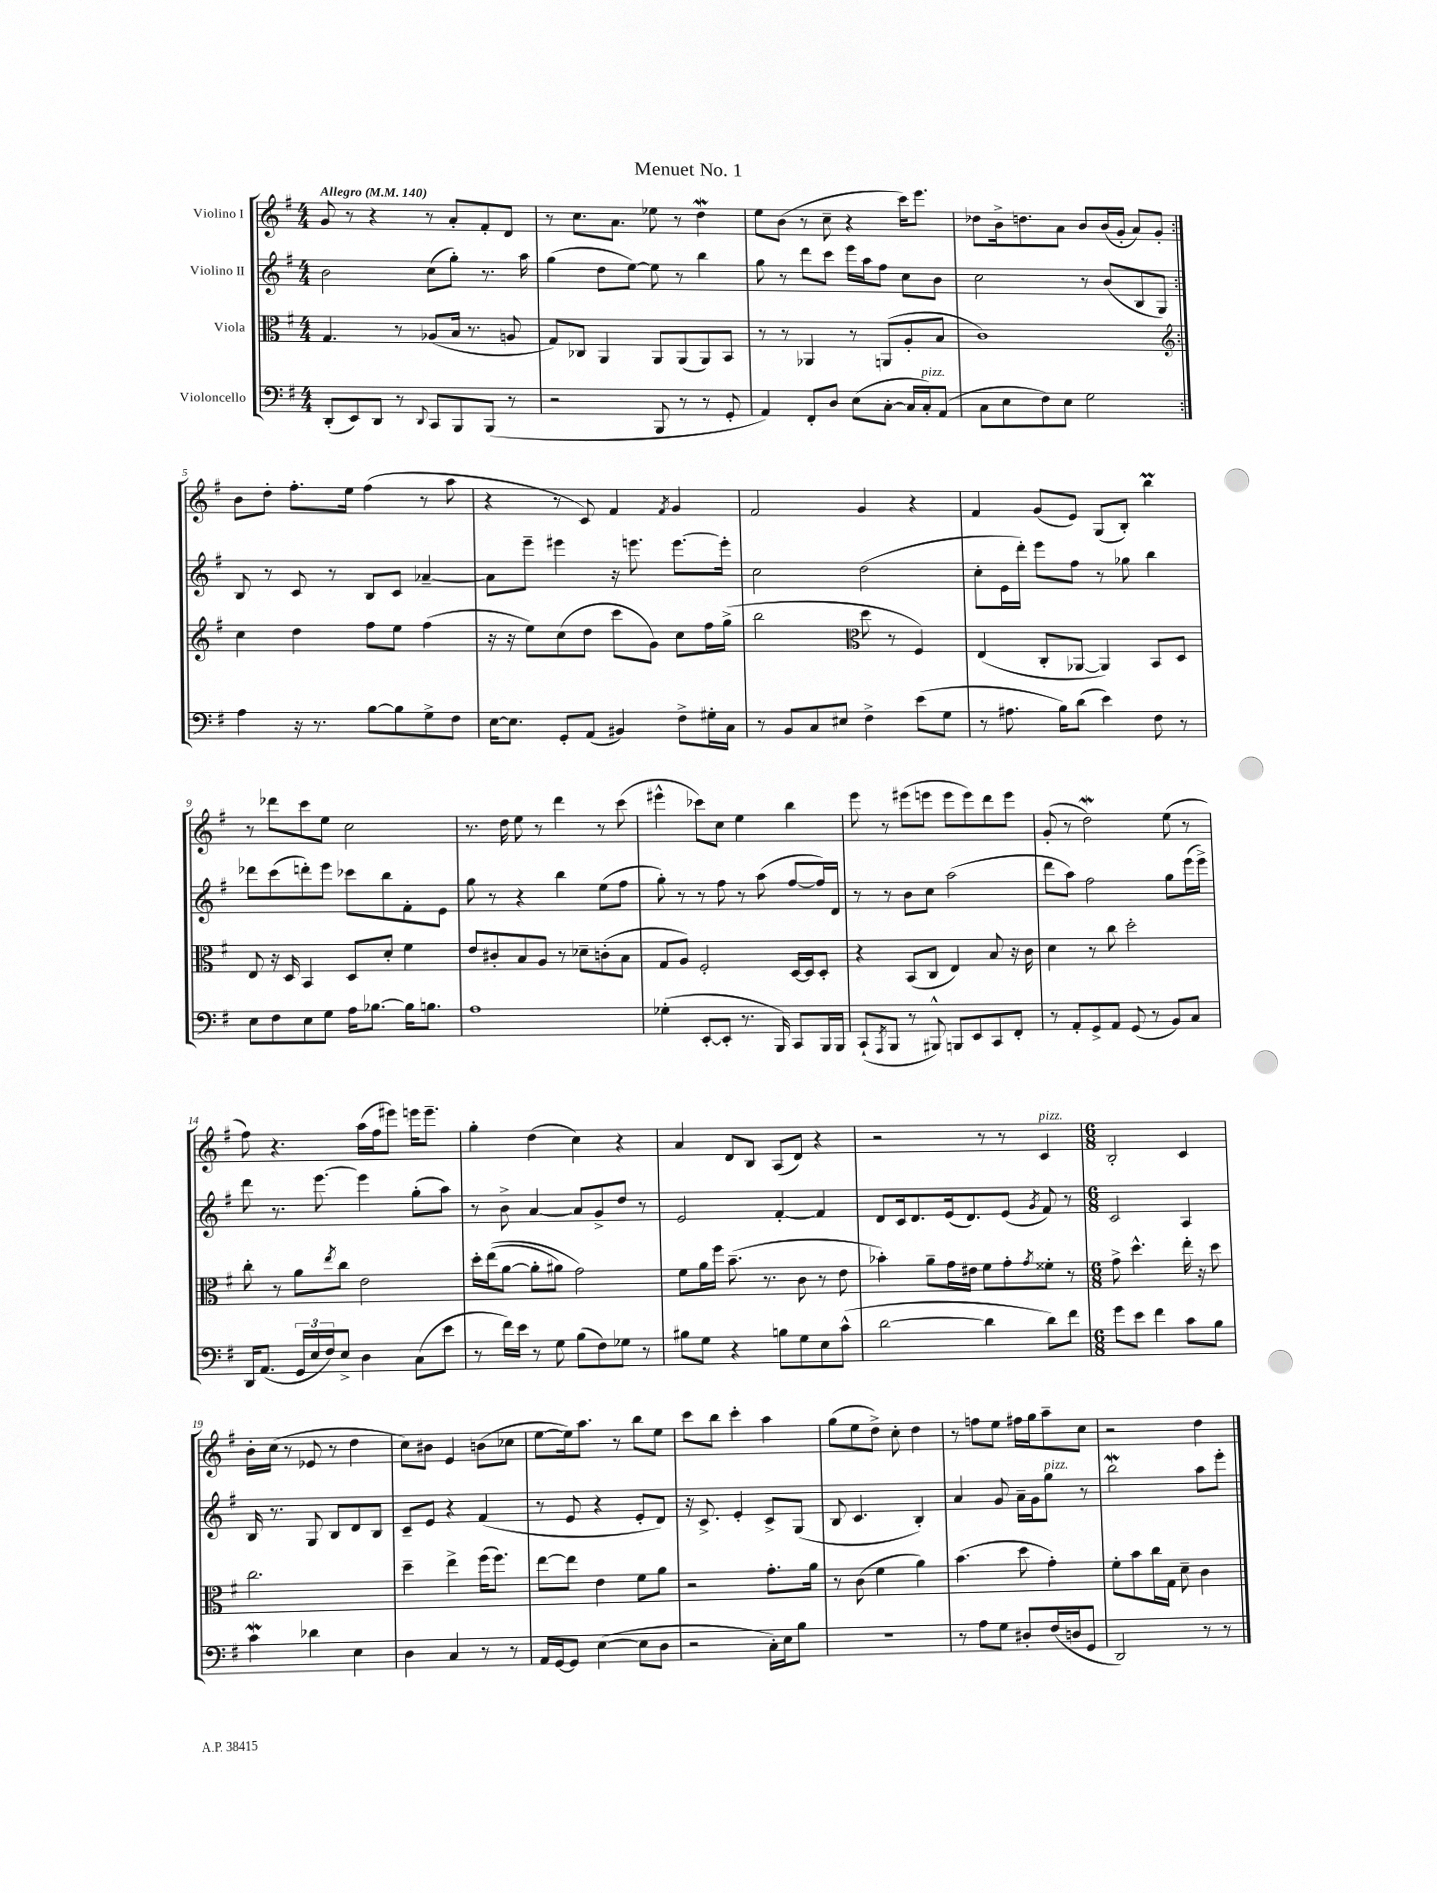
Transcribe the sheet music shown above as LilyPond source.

\header { title = "Menuet No. 1" }
<<
\new StaffGroup <<
\new Staff = "s0" \with { instrumentName = "Violino I" } {
    \clef treble \key g \major \numericTimeSignature \time 4/4 \tempo "Allegro" 4 = 140
    \repeat volta 2 { g'8 r8 r4 r8 a'8-. fis'8-. d'8 |
    r8 c''8. a'8. ees''8 r8 d''4\mordent |
    e''8 b'8( r8 c''8-- r4 c'''16) e'''8. |
    des''8 b'16-> d''8. a'8 b'8 b'16( g'16-. a'8) g'8-. | }
    b'8 d''8-. fis''8.-. e''16 fis''4( r8 a''8 |
    r4 r8 c'8) fis'4 \acciaccatura { fis'8 } g'4 |
    fis'2 g'4 r4 |
    fis'4 g'8( e'8) g8( b8-.) b''4\prall |
    r8 des'''8 c'''8 e''8 c''2 |
    r8. d''16 e''8 r8 d'''4 r8 c'''8( |
    eis'''4-^ ces'''8) c''8 e''4 b''4 |
    e'''8 r8 eis'''8( e'''8 e'''8 e'''8) d'''8 e'''8 |
    g'8-.( r8 d''2\mordent) e''8( r8 |
    fis''8) r4. a''16( fis''16 eis'''8) e'''16 e'''8.-- |
    g''4-. d''4( c''4) r4 |
    a'4 d'8 b8 a8( d'8) r4 |
    r2 r8 r8 c'4^\markup { \italic "pizz." } |
    \numericTimeSignature \time 6/8 b2-. c'4 |
    b'16-. c''16( r8 ees'8 r8 d''4 |
    c''8) bis'8 e'4 b'8( ces''8 |
    e''8~ e''16) a''8. r8 b''8 e''8 |
    c'''8 b''8 c'''4-. a''4 |
    g''8( e''8 d''8->) c''8-. d''4 |
    r8 f''8 e''8 fis''16 g''16 a''8-- c''8 |
    r2 d''4 \bar "|." |
}
\new Staff = "s1" \with { instrumentName = "Violino II" } {
    \clef treble \key g \major \numericTimeSignature \time 4/4
    \repeat volta 2 { b'2 c''8( g''8-.) r8. a''16 |
    g''4( d''8 e''8~) e''8 r8 b''4 |
    g''8 r8 d'''8 c'''8 e'''16 a''16 fis''8 c''8 b'8 |
    c''2 r8 b'8( b8 g8) | }
    b8 r8 c'8 r8 b8 c'8 aes'4~-- |
    aes'8 e'''8-- eis'''4 r16 e'''8. e'''8.~ e'''16-. |
    c''2 d''2( |
    c''8-. e'16 d'''16-.) e'''8 fis''8 r8 ges''8 b''4 |
    des'''8 c'''8( d'''8-.) e'''8 ces'''8 b''8 fis'8-. e'8 |
    g''8 r8 r4 b''4 e''8( fis''8 |
    g''8-.) r8 r8 fis''8 r8 a''8( fis''8~ fis''16) d'16 |
    r8 r8 b'8 c''8 a''2( |
    d'''8 a''8) fis''2 g''8 e'''16( e'''16->) |
    d'''8 r8. e'''8.~ e'''4 g''8-.( a''8) |
    r8 b'8-> a'4~ a'8 g'8-> d''8 r8 |
    e'2 fis'4~-. fis'4 |
    d'8 c'16 d'8. e'16( d'8.) e'8( \acciaccatura { g'8 } fis'8) r8 |
    \numericTimeSignature \time 6/8 c'2 a4 |
    b16 r8. g8 b8 d'8 b8 |
    c'8-- e'8 r4 fis'4( |
    r8 e'8 r4 e'8-. d'8) |
    r16 c'8.-> e'4-. c'8-> g8( |
    b8 c'4. b4-.) |
    a'4 g'8 a'16-- g'16 g''8^\markup { \italic "pizz." } r8 |
    b''2\mordent a''8 e'''8-. \bar "|." |
}
\new Staff = "s2" \with { instrumentName = "Viola" } {
    \clef alto \key g \major \numericTimeSignature \time 4/4
    \repeat volta 2 { g4. r8 aes8( b16 r8. a8 |
    g8) ces8 a,4 a,8 a,8( a,8) b,8 |
    r8 r8 aes,4 r8 a,8( a8-. b8 |
    c'1) | }
    \clef treble c''4 d''4 fis''8 e''8 fis''4( |
    r16 r16 e''8) c''8( d''8 c'''8 g'8) c''8 fis''16 g''16->( |
    b''2 \clef alto d''8 r8 fis4) |
    e4( c8-. aes,8~ aes,4) b,8 d8 |
    e8 r16 d16 b,4 d8 d'8-. fis'4 |
    e'8 cis'8-. b8 a8 r8 des'8-- c'8-.( b8 |
    g8 a8) fis2-. d16~ d16 d8-. |
    r4 b,8( c8 e4) b8 r16 c'16 |
    d'4 r8 c''8 d''2-. |
    c''8-. r8 a'8 \acciaccatura { e''8 } c''8 e'2 |
    d''16-. e''16(\( a'8~ a'8-. ais'8) g'2\) |
    fis'8 a'16 fis''16 b'8.--( r8. c'8 r8 e'8 |
    bes'4-.) a'8-- g'16 eis'16 fis'8 g'8-. \acciaccatura { g'8 } fisis'8-. r8 |
    \numericTimeSignature \time 6/8 g'8-> d''4.-^ e''16-. r16 d''8 |
    c''2. |
    d''4-- e''4-> fis''16( fis''8.) |
    e''8~ e''8 e'4 fis'8 a'8 |
    r2 g'8.-. a'16 |
    r8 c'8( fis'4 a'4) |
    b'4.( d''8 g'4-.) |
    fis'8-. b'8 c''16 g16 d'8-- c'4 \bar "|." |
}
\new Staff = "s3" \with { instrumentName = "Violoncello" } {
    \clef bass \key g \major \numericTimeSignature \time 4/4
    \repeat volta 2 { d,8-.( e,8) d,8 r8 \appoggiatura { d,8 } c,8 b,,8 b,,8( r8 |
    r2 b,,8 r8 r8 g,8-. |
    a,4) fis,8-. d8 e8( c8~-. c16 c16-.^\markup { \italic "pizz." }) a,8( |
    c8 e8 fis8) e8 g2 | }
    a4 r16 r8. b8~ b8 g8-> fis8 |
    e16~ e8. g,8-. a,8( bis,4) fis8-> gis16-. c16 |
    r8 b,8 c8 eis8 fis4-> e'8( g8 |
    r8 ais8. b16) d'8( e'4) fis8 r8 |
    e8 fis8 e8 g8 a16 bes8.~ bes16 b8. |
    a1 |
    ges4-.( e,8~-. e,8-. r8. b,,16) c,8 b,,16 b,,16 |
    c,8-!( \acciaccatura { a,,8 } b,,8 r8 bis,,8-^) b,,8 e,8 c,8 fis,8-. |
    r8 a,8-. g,8-> a,8 g,8( r8 b,8) c8 |
    d,16 a,8.( \tuplet 3/2 { g,16 e16 fis16) } e8-> d4 c8( e'8 |
    r8 fis'16) e'16 r8 g8 b8( fis8) ges8 r8 |
    bis8 g8 r4 b8 g8 e8 c'8-^( |
    d'2~ d'4 d'8) fis'8 |
    \numericTimeSignature \time 6/8 g'8 e'8 fis'4 c'8 b8 |
    c'4\mordent des'4 e4 |
    d4 c4 r8 r8 |
    a,16 g,16~ g,8 e4~( e8 d8 |
    r2 c16-.) e16 b8 |
    R2. |
    r8 a8 g8 dis8-. fis16( d16 g,8 |
    d,2) r8 r8 \bar "|." |
}
>>
>>
